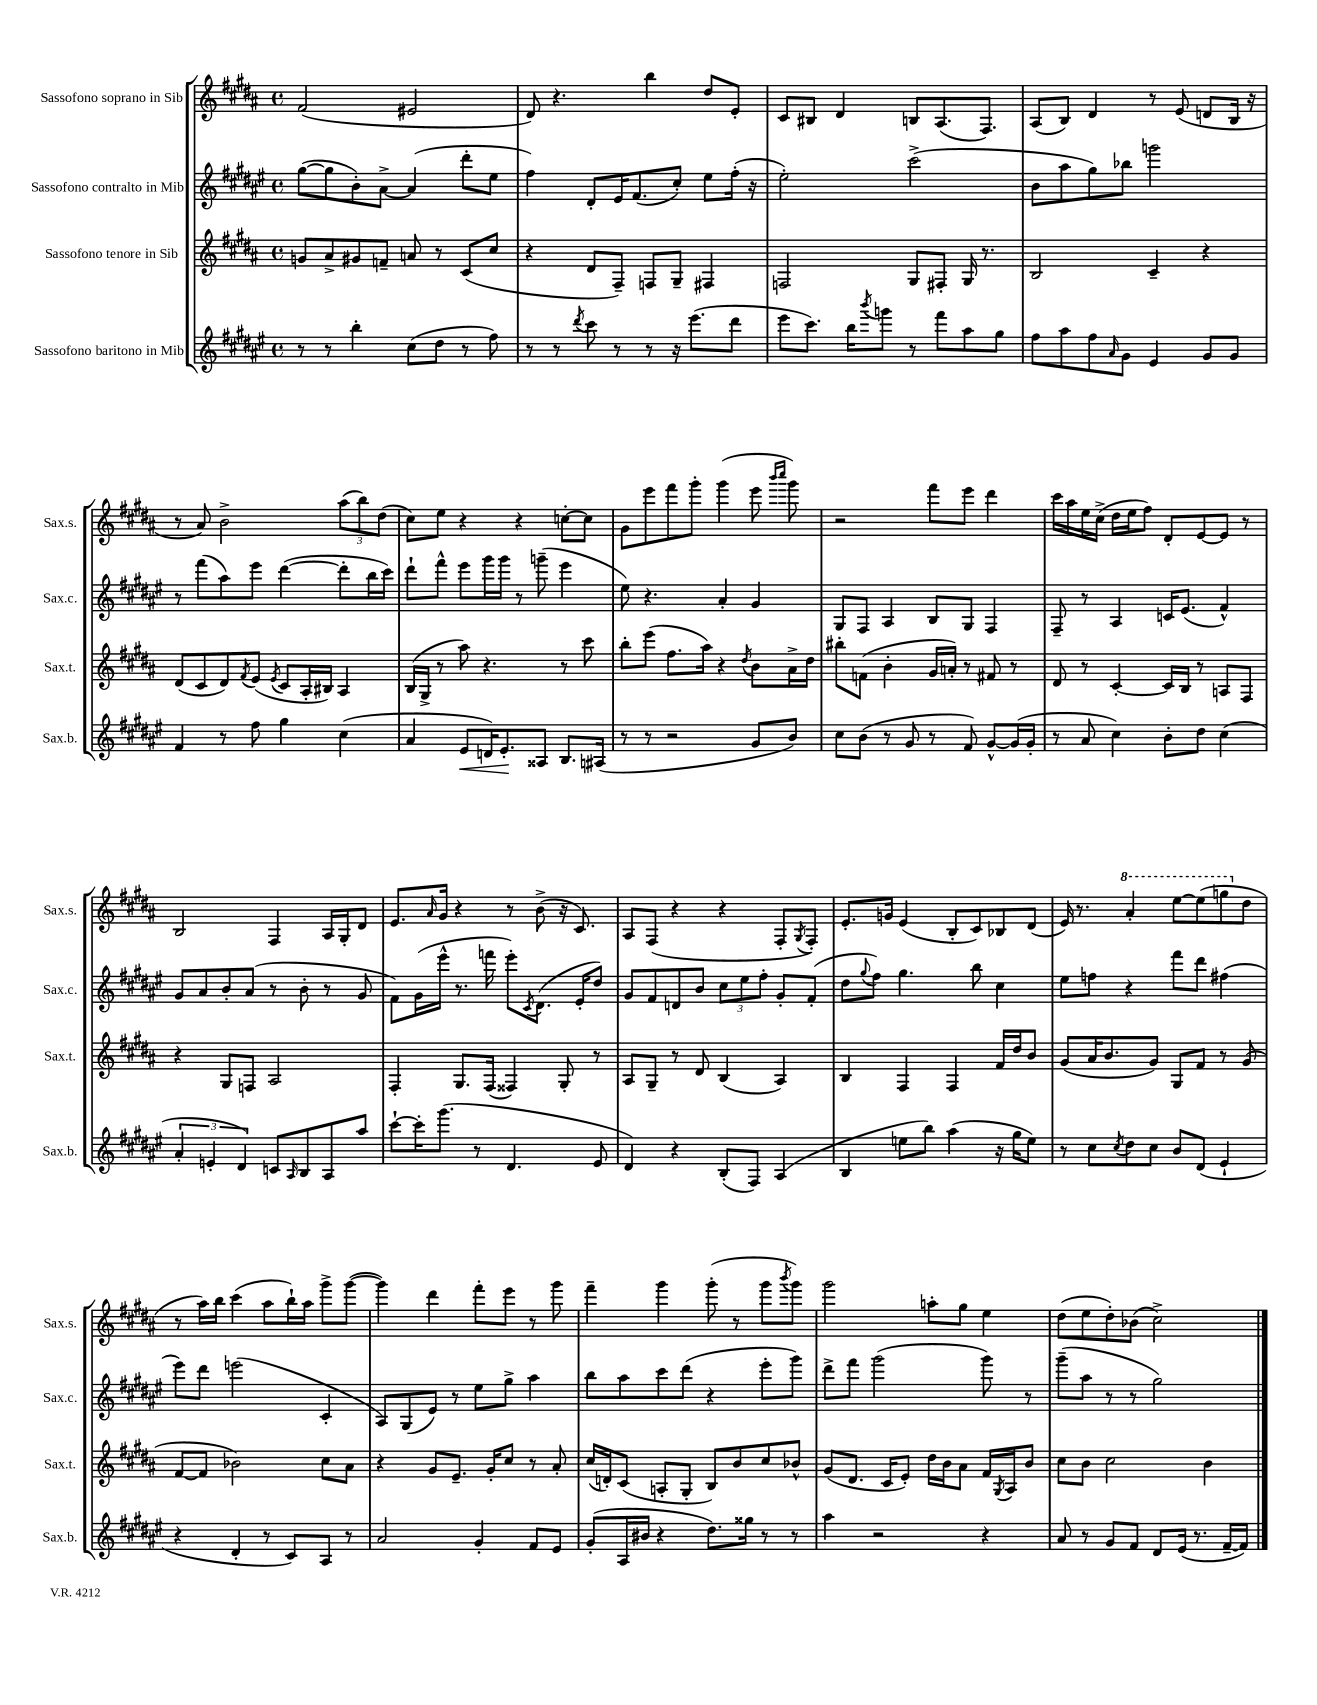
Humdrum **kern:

**kern	**dynam	**kern	**kern	**kern
*part4	*part4	*part3	*part2	*part1
*staff4	*staff4	*staff3	*staff2	*staff1
*I"Sassofono baritono in Mib	*	*I"Sassofono tenore in Sib	*I"Sassofono contralto in Mib	*I"Sassofono soprano in Sib
*I'Sax.b.	*	*I'Sax.t.	*I'Sax.c.	*I'Sax.s.
*clefG2	*	*clefG2	*clefG2	*clefG2
*k[f#c#g#d#a#e#]	*	*k[f#c#g#d#a#]	*k[f#c#g#d#a#e#]	*k[f#c#g#d#a#]
*M4/4	*	*M4/4	*M4/4	*M4/4
*met(c)	*	*met(c)	*met(c)	*met(c)
=12	=12	=12	=12	=12
8r	.	8gn/L	([8gg#\L	(2f#/
8r	.	8a#^/	8gg#\]	.
4bb'\	.	8g#X/	8b'\)	.
.	.	8fn~/J	[8a#^\J	.
(8cc#\L	.	8an/	(4a#/]	2e#X/
8dd#\J	.	8r	.	.
8r	.	(8c#/L	8ddd#'\L	.
8ff#\)	.	8cc#/J	8ee#\J	.
=13	=13	=13	=13	=13
8r	.	4r	4ff#\)	8d#/)
8r	.	.	.	4.r
8qddd#/	.	.	.	.
8ccc#\	.	8d#/L	8d#'/L	.
8r	.	8F#~/J)	16e#/K	.
.	.	.	(8.f#/	.
8r	.	8Fn/L	.	4bb\
16r	.	8G#~/J	8cc#'/J)	.
(8.eee#\L	.	.	.	.
.	.	4F#X/	8ee#\L	8dd#/L
8ddd#\J	.	.	(16ff#'\Jk	8e'/J
.	.	.	16r	.
=14	=14	=14	=14	=14
8eee#\L	.	2Fn/	2ee#'\)	8c#/L
8.ccc#\J)	.	.	.	8B#X/J
.	.	.	.	4d#/
16bb\KL	.	.	.	.
8qbbb/	.	.	.	.
8gggn\J	.	.	.	.
8r	.	8G#/L	(2ccc#^\	8Bn/L
8fff#\L	.	8F#X'/J	.	(8.A#/
8aa#\	.	16G#/	.	.
.	.	8.r	.	8.F#/J)
8gg#\J	.	.	.	.
=15	=15	=15	=15	=15
8ff#\L	.	2B/	8b\L	(8A#/L
8aa#\	.	.	8aa#\	8B/J)
8ff#\	.	.	8gg#\)	4d#/
16qqa#/	.	.	.	.
8g#\J	.	.	8bb-X\J	.
4e#/	.	4c#~/	2gggn\	8r
.	.	.	.	(8e/
8g#/L	.	4r	.	8dn/L
8g#/J	.	.	.	16B/Jk
.	.	.	.	16r
!!LO:LB:g=z
=16	=16	=16	=16	=16
4f#/	.	(8d#/L	8r	8r
.	.	8c#/	(8fff#\L	8a#/)
8r	.	8d#/)	8aa#\)	2b^\
.	.	8qf#/	.	.
8ff#\	.	(8e/J	8eee#\J	.
.	.	8qe/	.	.
4gg#\	.	8c#/L	([4ddd#\	.
.	.	16A#'/L	.	.
.	.	16B#X/JJ)	.	.
(4cc#\	.	4A#/	8ddd#'\L]	(12aa#\L
.	.	.	.	12bb\)
.	.	.	16bb\L	.
.	.	.	.	(12dd#\J
.	.	.	16ccc#\JJ)	.
=17	=17	=17	=17	=17
4a#/	.	(16B/LL	8ddd#`\L	8cc#\L)
.	.	16G#^/JJ	.	.
.	.	8r	8fff#^^\J	8ee\J
!	!LO:HP:b	!	!	!
8e#/L	<	8aa#\)	8eee#\L	4r
16dn/K)	.	4.r	16ggg#\L	.
8.e#'/	.	.	16ggg#\JJ	.
.	.	.	8r	4r
8A##X/J	[	.	(8gggn~\	.
8.B/L	.	8r	4eee#\	[8ccn'\L
.	.	8ccc#\	.	8cc\J]
(16A#X/Jk	.	.	.	.
=18	=18	=18	=18	=18
8r	.	8bb'\L	8ee#\)	8g#\L
8r	.	(8eee\J	4.r	8eee\
2r	.	8.ff#\L	.	8fff#\
.	.	.	.	8ggg#'\J
.	.	16aa#\Jk)	.	.
.	.	4r	4a#'/	(4ggg#\
.	.	8qdd#/	.	.
8g#/L	.	8b\L	4g#/	8eee\
.	.	.	.	16qqbbb/LL
.	.	.	.	16qqcccc#/JJ
8b/J)	.	16a#^\L	.	8ggg#\)
.	.	16dd#\JJ	.	.
=19	=19	=19	=19	=19
8cc#\L	.	8bb#X'\L	8G#/L	2r
(8b\J	.	(8fn\J	8F#/J	.
8r	.	4b'\	4A#/	.
8g#/	.	.	.	.
8r	.	16g#/LL	8B/L	8fff#\L
.	.	16an'/JJ)	.	.
8f#/)	.	8r	8G#/J	8eee\J
[8g#^^/L	.	8f#X/	4F#/	4ddd#\
(16g#/L]	.	8r	.	.
16g#'/JJ	.	.	.	.
=20	=20	=20	=20	=20
8r	.	8d#/	8F#~/	16ccc#\LL
.	.	.	.	16aa#\
8a#/	.	8r	8r	16ee\
.	.	.	.	(16cc#^\JJ
4cc#\)	.	[4c#'/	4A#/	16dd#\LL
.	.	.	.	16ee\J
.	.	.	.	8ff#\J)
8b'\L	.	16c#/LL]	16cn/KL	8d#'/L
.	.	16B/JJ	(8.e#/J	.
8dd#\J	.	8r	.	[8e/
(4cc#\	.	8An/L	4f#^^/)	8e/J]
.	.	8F#/J	.	8r
!!LO:LB:g=z
=21	=21	=21	=21	=21
6a#'/	.	4r	8g#/L	2B/
.	.	.	8a#/	.
6en'/	.	.	.	.
.	.	8G#/L	8b'/	.
6d#/)	.	.	.	.
.	.	8Fn/J	(8a#/J	.
8cn/L	.	2A#/	8r	4F#/
16qqA#/	.	.	.	.
8B/	.	.	8b'\	.
8A#/	.	.	8r	16A#/LL
.	.	.	.	16G#'/J
8aa#/J	.	.	8g#/	8d#/J
=22	=22	=22	=22	=22
[8ccc#`\L	.	4F#'/	8f#\L)	8.e/L
16ccc#'\K]	.	.	(16g#\L	.
.	.	.	.	16qqa#/
(8.ggg#\J	.	.	16eee#^^\JJ	16g#/Jk
.	.	8.G#/L	8.r	4r
8r	.	.	.	.
.	.	(16F#/Jk	16fffn\	.
4.d#/	.	4F##X/)	8eee#'\L)	8r
.	.	.	8qc#/	.
.	.	.	(8.d#\J	(8b^\
.	.	8G#'/	.	16r
.	.	.	16e#'/KL	8.c#/)
8e#/	.	8r	8dd#/J)	.
=23	=23	=23	=23	=23
4d#/)	.	8A#/L	8g#/L	8A#/L
.	.	8G#~/J	8f#/	(8F#/J
4r	.	8r	8dn/	4r
.	.	8d#/	8b/J	.
(8B'/L	.	(4B/	12cc#\L	4r
.	.	.	12ee#\	.
8F#/J)	.	.	.	.
.	.	.	12ff#'\J	.
(4A#/	.	4A#/)	8g#'/L	8F#'/L
.	.	.	.	8qG#/
.	.	.	(8f#'/J	8F#'/J)
=24	=24	=24	=24	=24
4B/	.	4B/	8dd#\L	8.e'/L
.	.	.	8qqgg#/	.
.	.	.	8ff#\J)	.
.	.	.	.	16gn/Jk
8een\L	.	4F#/	4.gg#\	(4e/
8bb\J)	.	.	.	.
(4aa#\	.	4F#/	.	8B'/L
.	.	.	8bb\	8c#/)
16r	.	16f#/LL	4cc#\	8B-X/
16gg#\KL	.	16dd#/J	.	.
8ee\J)	.	8b/J	.	(8d#/J
=25	=25	=25	=25	=25
8r	.	(8g#/L	8ee#\L	16e/)
.	.	.	.	8.r
8cc#\L	.	16a#/K	8ffn\J	.
.	.	8.b/	.	.
8qcc#/	.	.	.	.
*	*	*	*	*8va
8dd#\	.	.	4r	4aa#'/
8cc#\J	.	8g#/J)	.	.
8b/L	.	8G#/L	8fff#\L	[8eee\L
(8d#/J	.	8f#/J	8ddd#\J	(8eee\]
4e#`/	.	8r	(4ff#X\	8gggn\
*	*	*	*	*X8va
.	.	(8g#/	.	8dd#\J
!!LO:LB:g=z
=26	=26	=26	=26	=26
4r	.	[8f#/L	8eee#\L)	8r
.	.	8f#/J]	8ddd#\J	16aa#\LL)
.	.	.	.	16bb\JJ
4d#'/	.	2b-X\)	(2eeen\	(4ccc#\
8r	.	.	.	8aa#\L
8c#/L)	.	.	.	16bb`\L)
.	.	.	.	16aa#\JJ
8A#/J	.	8cc#\L	4c#'/	8ggg#^\L
8r	.	8a#\J	.	([8ggg#\J
=27	=27	=27	=27	=27
2a#/	.	4r	8A#/L)	4ggg#\])
.	.	.	(8G#/	.
.	.	8g#/L	8e#/J)	4ddd#\
.	.	8.e~/J	8r	.
4g#'/	.	.	8ee#\L	8fff#'\L
.	.	16g#'/KL	.	.
.	.	8cc#/J	8gg#^\J	8eee\J
8f#/L	.	8r	4aa#\	8r
8e#/J	.	8a#'/	.	8ggg#\
=28	=28	=28	=28	=28
(8g#'/L	.	(16cc#/LL	8bb\L	4fff#~\
.	.	16dn'/J)	.	.
16A#/L	.	(8c#/J	8aa#\	.
16b#X/JJ	.	.	.	.
4r	.	8An'/L	8ccc#\	4ggg#\
.	.	8G#'/J	(8ddd#\J	.
8.dd#\L)	.	8B/L)	4r	(8ggg#'\
.	.	8b/	.	8r
16gg##X\Jk	.	.	.	.
8r	.	8cc#/	8eee#'\L	8ggg#\L
.	.	.	.	8qbbb/
8r	.	8b-X^^/J	8ggg#\J)	8ggg#\J)
=29	=29	=29	=29	=29
4aa#\	.	(8g#/L	8ddd#^\L	2ggg#\
.	.	8.d#/J	8fff#\J	.
2r	.	.	(2ggg#\	.
.	.	16c#/KL	.	.
.	.	8e'/J)	.	.
.	.	16dd#\LL	.	8aan'\L
.	.	16b\J	.	.
.	.	8a#\J	.	8gg#\J
4r	.	16f#/LL	8ggg#\)	4ee\
.	.	8qG#/	.	.
.	.	16A#/J	.	.
.	.	8b/J	8r	.
=30	=30	=30	=30	=30
8a#/	.	8cc#\L	(8ggg#~\L	(8dd#\L
8r	.	8b\J	8aa#\J	8ee\
8g#/L	.	2cc#\	8r	8dd#'\)
8f#/J	.	.	8r	(8b-X\J
8d#/L	.	.	2gg#\)	2cc#^\)
(16e#/Jk	.	.	.	.
8.r	.	.	.	.
.	.	4b\	.	.
[16f#~/LL	.	.	.	.
16f#/JJ])	.	.	.	.
==	==	==	==	==
*-	*-	*-	*-	*-
